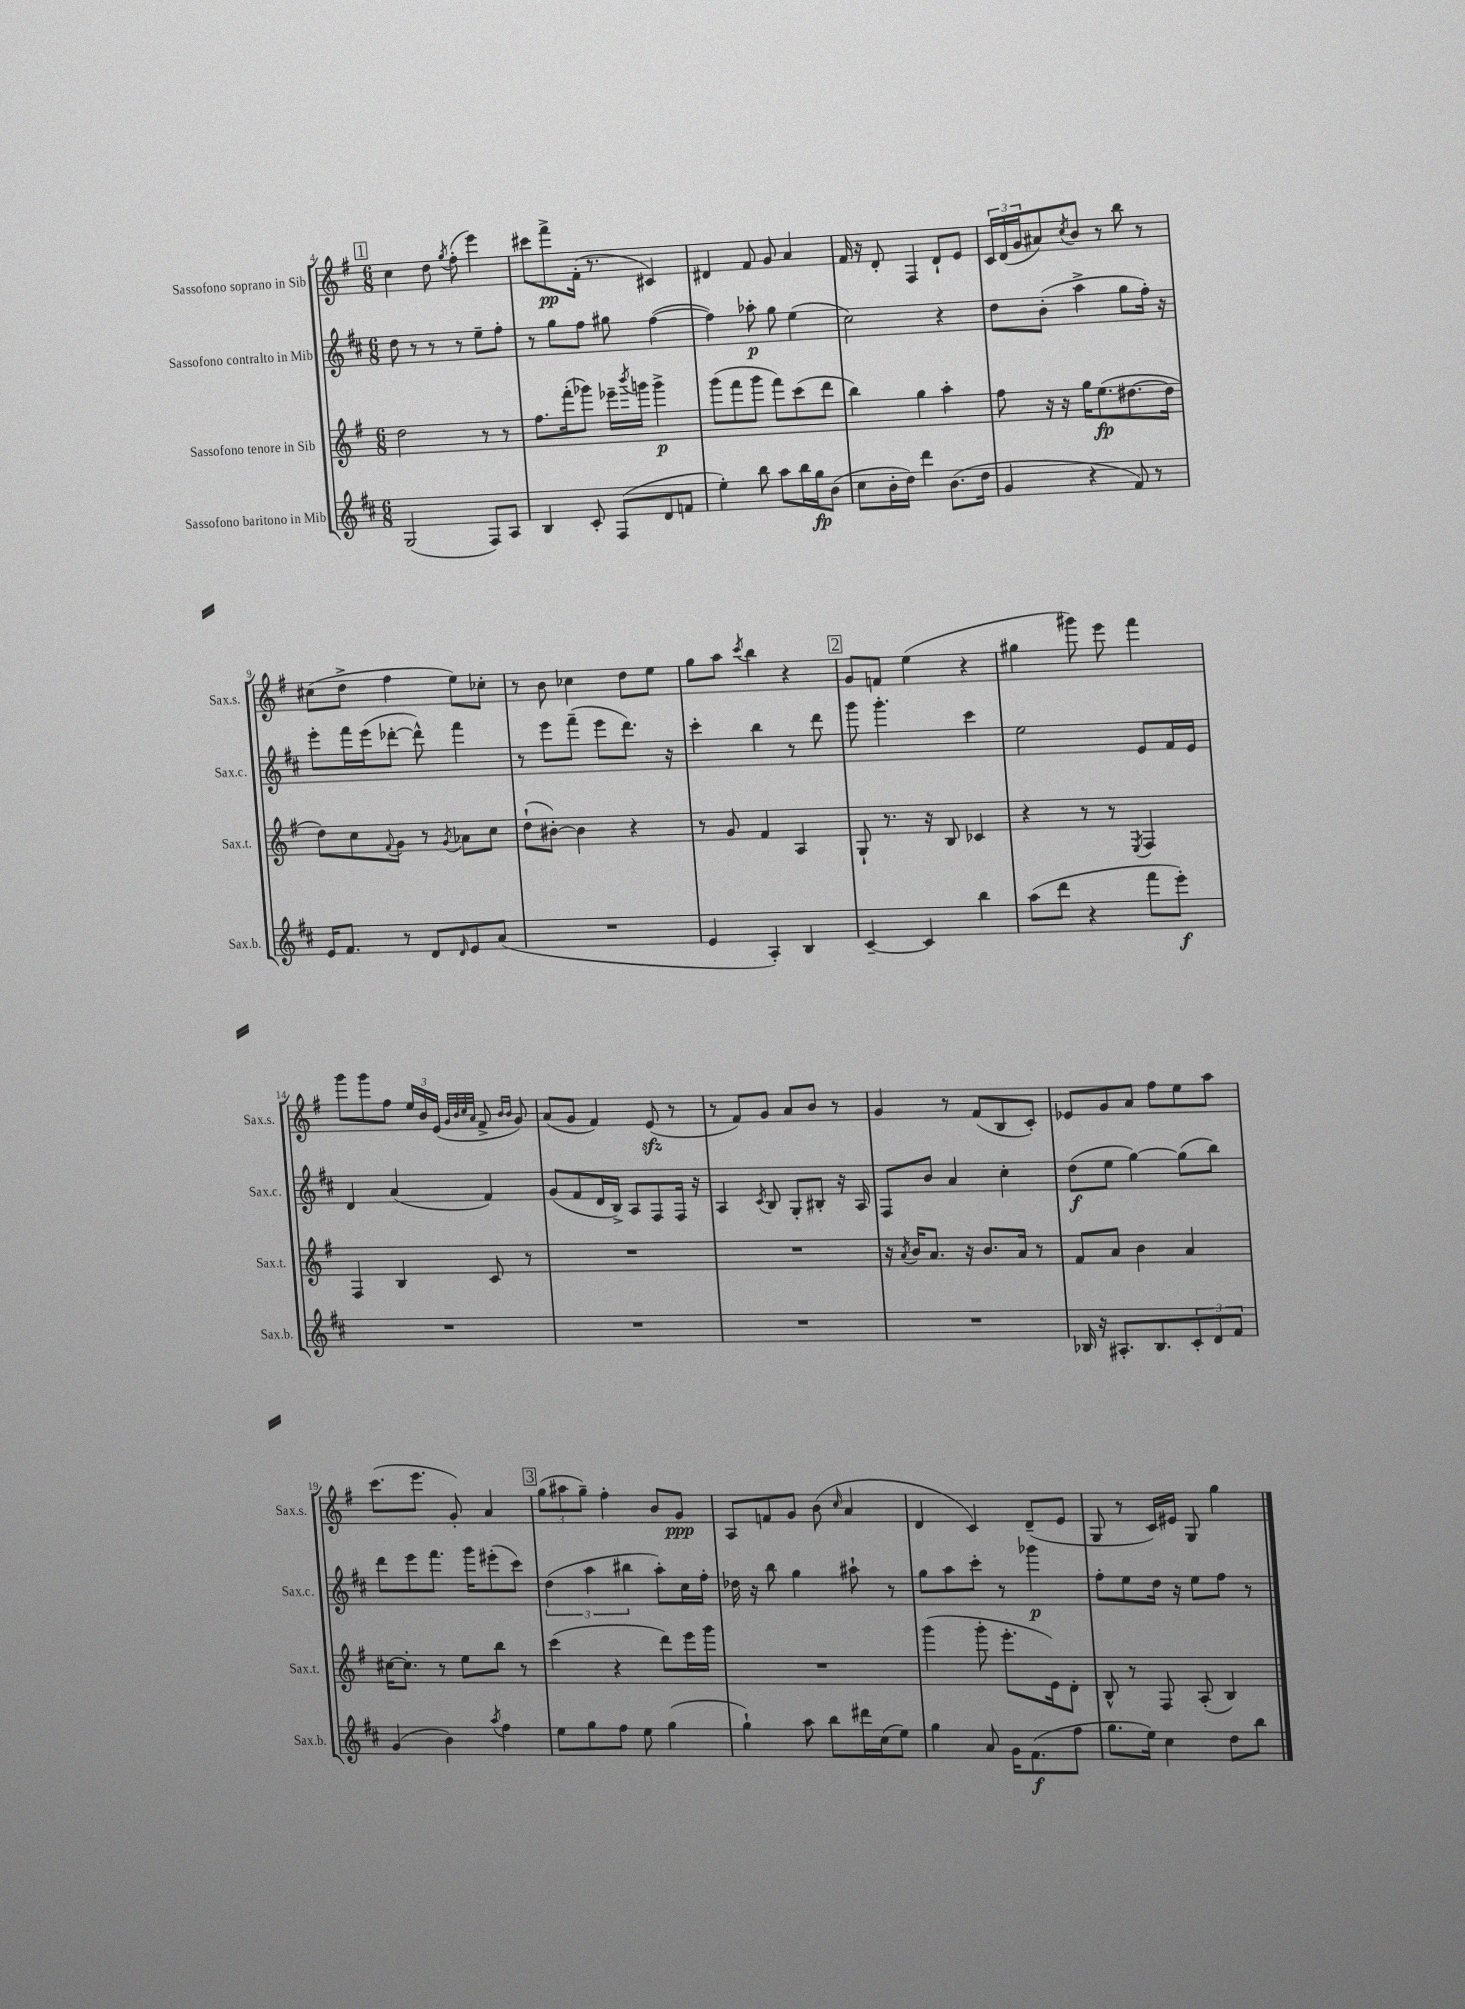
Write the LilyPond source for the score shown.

<<
\new StaffGroup <<
\new Staff = "s0" \with { instrumentName = "Sassofono soprano in Sib" shortInstrumentName = "Sax.s." } {
    \clef treble \key g \major \numericTimeSignature \time 6/8
    \mark \markup { \box "1" } c''4 d''8 \acciaccatura { g''8 } fis''8-.( e'''4) |
    cis'''8 fis'''8->\pp fis'16-.( r8. cis'4) |
    dis'4 fis'8 g'8 a'4 |
    fis'16 r16 d'8-. fis4 d'8-! e'8 |
    \tuplet 3/2 { c'16 d'16( g'16 } ais'8) \acciaccatura { c''8 } b'8 r8 b''8 r8 |
    cis''8( d''8-> fis''4 e''8) ces''8-. |
    r8 b'8 ces''4 d''8 e''8 |
    g''8 a''8 \acciaccatura { c'''8 } b''4 r4 |
    \mark \markup { \box "2" } g'8 f'8 e''4( r4 |
    gis''4 gis'''8) e'''8 fis'''4 |
    g'''8 g'''8 fis''8 \tuplet 3/2 { e''16 b'16 e'16( } \grace { g'32 b'32 c''32 a'32 } fis'8-> \grace { b'16 b'16 } g'8) |
    a'8( g'8 fis'4) e'8\sfz( r8 |
    r8 fis'8) g'8 a'8 b'8 r8 |
    g'4 r8 fis'8( b8 c'8-.) |
    ees'8 g'8 a'8 fis''8 e''8 a''8 |
    c'''8.( e'''8. g'8-.) a'4 |
    \mark \markup { \box "3" } \tuplet 3/2 { g''8( ais''8 g''8--) } fis''4-. b'8 g'8\ppp |
    a8 f'8 g'8 b'8( \grace { c''16 } a'4 |
    d'4 c'4) d'8--( e'8 |
    g8 r8 c'16) eis'16 g8 g''4 \bar "|." |
}
\new Staff = "s1" \with { instrumentName = "Sassofono contralto in Mib" shortInstrumentName = "Sax.c." } {
    \clef treble \key d \major \numericTimeSignature \time 6/8
    \mark \markup { \box "1" } d''8 r8 r8 r8 e''8-- fis''8-. |
    r8 g''8 fis''8 gis''8 fis''4~( |
    fis''4) aes''8-.\p g''8 e''4( |
    cis''2) r4 |
    d''8 b'8-.( a''4-> g''8 fis''16-.) r16 |
    e'''8-. fis'''16 e'''16( des'''8~-. des'''8-^) fis'''4 |
    r8 e'''8 fis'''8--( e'''8 d'''8.) r16 |
    cis'''4-. b''4 r8 d'''8 |
    \mark \markup { \box "2" } g'''8 g'''4.-. cis'''4 |
    e''2 e'8 fis'16 e'16 |
    d'4 a'4( fis'4) |
    g'8( fis'8 d'16 b16->) a8 fis8 fis16 r16 |
    a4 \acciaccatura { cis'8 } b8 g8-. bis8-. r16 a16 |
    fis8 b'8 a'4 cis''4-. |
    d''8\f( e''8 g''4~) g''8( b''8) |
    d'''8 e'''8 fis'''8. g'''16 eis'''8-.( cis'''8) |
    \mark \markup { \box "3" } \tuplet 3/2 { d''4( a''4 bis''4 } a''8-.) cis''16 fis''16-. |
    des''16 r16 b''8 g''4 ais''8-! r8 |
    g''8 a''8 cis'''8-. r8 ges'''4\p |
    fis''8-. e''8 d''16 r16 e''8 fis''8 r8 \bar "|." |
}
\new Staff = "s2" \with { instrumentName = "Sassofono tenore in Sib" shortInstrumentName = "Sax.t." } {
    \clef treble \key g \major \numericTimeSignature \time 6/8
    \mark \markup { \box "1" } d''2 r8 r8 |
    fis''8. fis'''16-.( ges'''8) ees'''16-- \acciaccatura { b'''8 } g'''16 g'''4->\p |
    g'''8( fis'''8 g'''8 fis'''8) c'''8( d'''8 |
    b''4) g''4 a''4-. |
    fis''8 r16 r16 g''16 e''8.\fp( dis''8.~ dis''16 |
    d''8) c''8 \appoggiatura { fis'8 } g'8 r8 \acciaccatura { g'8 } aes'8 c''8 |
    d''8-!( bis'8~-.) bis'4 r4 |
    r8 g'8 fis'4 a4 |
    \mark \markup { \box "2" } g8-! r8. r16 b8 ces'4 |
    r4 r8 r8 \acciaccatura { e8 } fis4 |
    fis4 b4 c'8 r8 |
    R2. |
    R2. |
    r16 \acciaccatura { a'8 } b'16 a'8. r16 b'8. a'16 r8 |
    fis'8 a'8 b'4 a'4 |
    cis''16~ cis''8.-. r8 e''8 b''8 r8 |
    \mark \markup { \box "3" } c'''4( r4 d'''8) e'''16 g'''16 |
    R2. |
    g'''4( g'''8-. e'''8.-. e'16) d'8-. |
    b8-^ r8 fis8 a8-.( b4) \bar "|." |
}
\new Staff = "s3" \with { instrumentName = "Sassofono baritono in Mib" shortInstrumentName = "Sax.b." } {
    \clef treble \key d \major \numericTimeSignature \time 6/8
    \mark \markup { \box "1" } g2( fis8) a8 |
    b4 cis'8-. fis8( d'8 f'8 |
    e''4-.) b''8 a''8 b''16 g''16\fp b'8( |
    cis''8 b'16-. d''16) d'''4 b'8.( d''16 |
    g'4 r4 fis'8) r8 |
    e'16 fis'8. r8 d'8 \grace { d'16 } e'8 a'8( |
    R2. |
    e'4 a4-.) b4 |
    \mark \markup { \box "2" } cis'4~-- cis'4 b''4 |
    a''8( d'''8 r4 fis'''8 e'''8-.\f) |
    R2. |
    R2. |
    R2. |
    R2. |
    bes16 r16 ais8.-. bes8. \tuplet 3/2 { cis'8-. d'8 fis'8 } |
    g'4( b'4) \acciaccatura { a''8 } fis''4 |
    \mark \markup { \box "3" } e''8 g''8 fis''8 e''8 g''4( |
    g''4-!) a''8 b''8 dis'''16 cis''16( e''8) |
    g''4 a'8 g'16 fis'8.\f( fis''8 |
    g''8. e''16) cis''4 d''8 b''8 \bar "|." |
}
>>
>>
\layout { \context { \Score currentBarNumber = #4 } }
